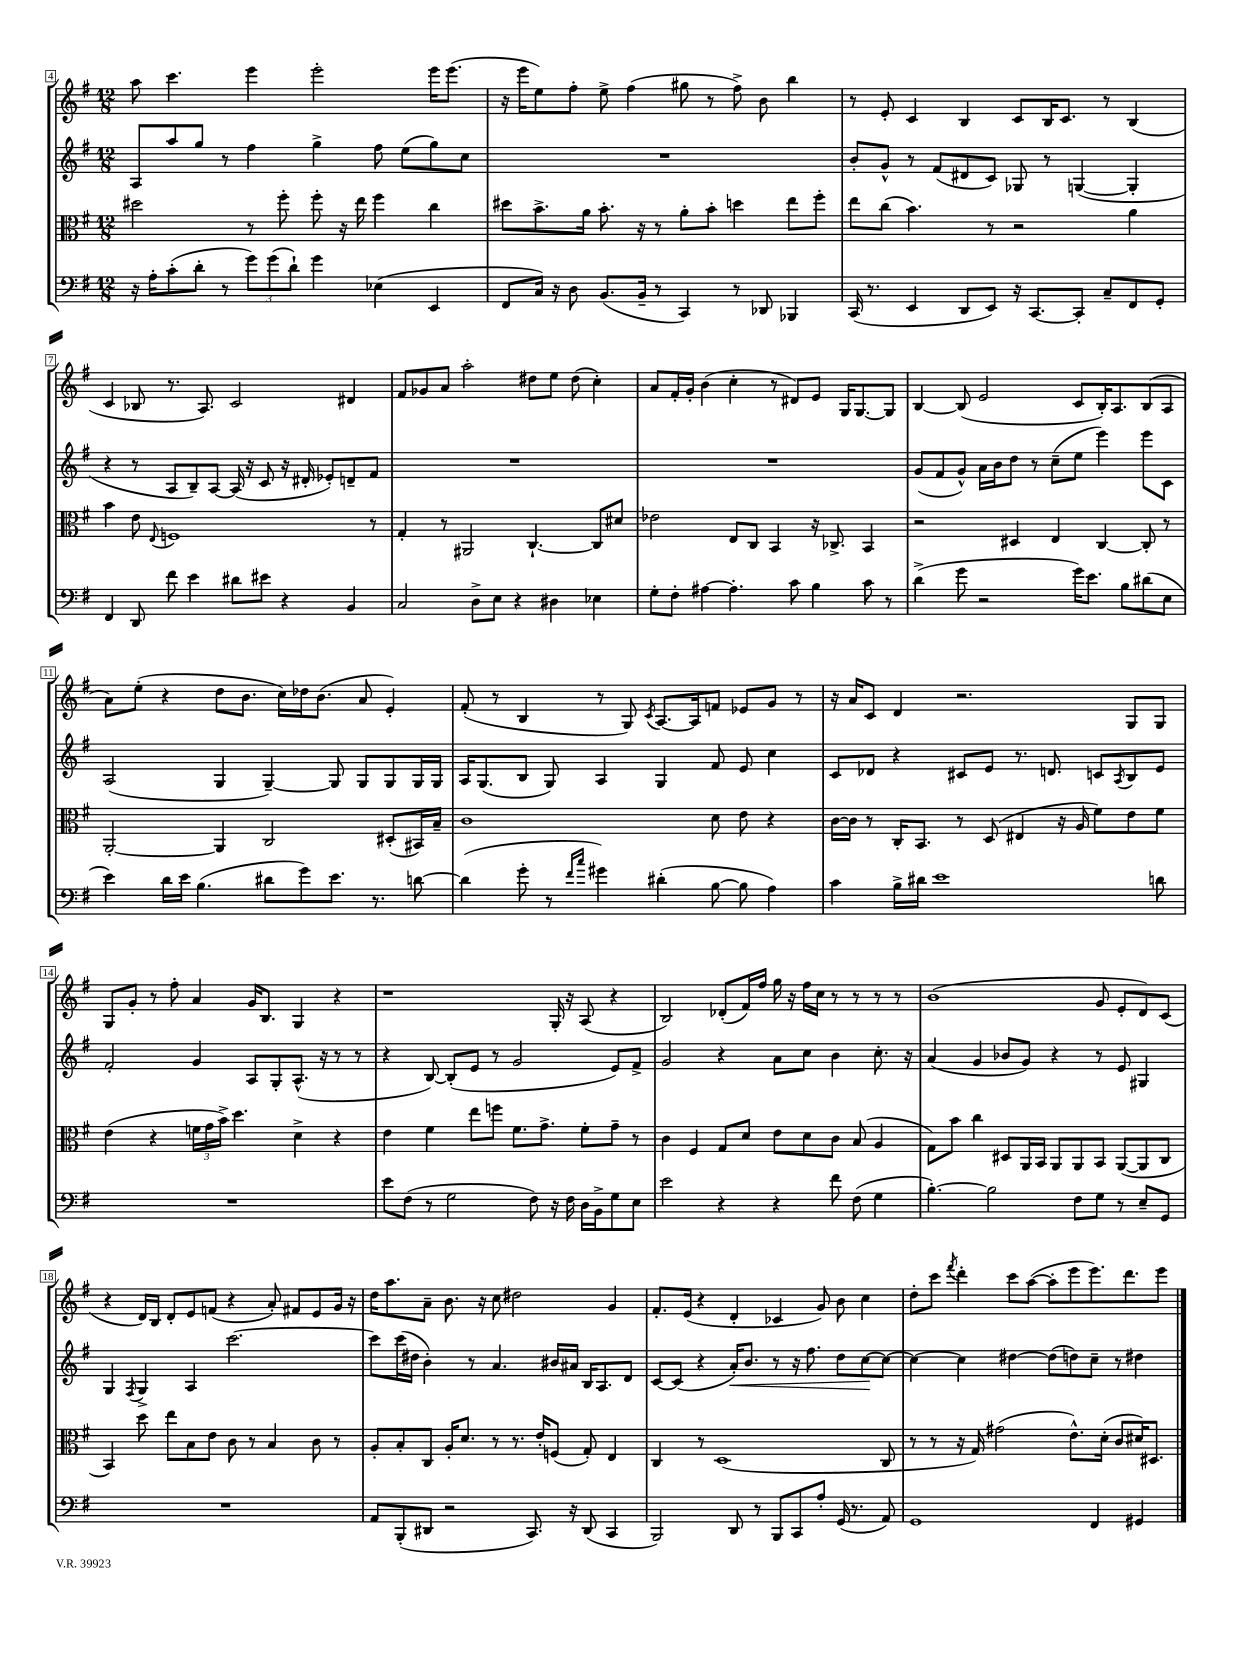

**kern	**kern	**kern	**kern
*staff4	*staff3	*staff2	*staff1
*clefF4	*clefC3	*clefG2	*clefG2
*k[f#]	*k[f#]	*k[f#]	*k[f#]
*M12/8	*M12/8	*M12/8	*M12/8
16r	2dd#\	8A/L	8aa\
16A'\LK	.	.	.
(8c'\	.	8aa/	4.ccc\
8d'\J	.	8gg/J	.
8r	.	8r	.
12g\L)	8r	4ff#\	4eee\
(12g\	.	.	.
.	8ff#'\	.	.
12d`\J)	.	.	.
4g\	8ff#'\	4gg^\	2eee'\
.	16r	.	.
.	16ee\	.	.
(4E-\	4ff#\	8ff#\	.
.	.	(8ee\L	.
4EE/	4cc\	8gg\)	16eee\LK
.	.	.	(8.eee\J
.	.	8cc\J	.
=	=	=	=
8FF#/L	8dd#\L	1.r	16r
.	.	.	16eee\LK
16C/Jk)	8.b^\	.	8ee\)
16r	.	.	.
8D\	.	.	8ff#'\J
.	16a\Jk	.	.
(8.BB/L	8.b'\	.	8ee^\
.	.	.	(4ff#\
16BB~/Jk	16r	.	.
8r	8r	.	.
4CC/)	8a'\L	.	8gg#\
.	8b'\J	.	8r
8r	4dd\	.	8ff#^\)
8DD-/	.	.	8b\
4BBB-/	8ee\L	.	4bb\
.	8ff#'\J	.	.
=	=	=	=
(16CC/	8ee\L	8b'/L	8r
8.r	.	.	.
.	(8cc\J	8g^^/J	8e'/
4EE/	4.b\)	8r	4c/
.	.	(8f#/L	.
8DD/L	.	8d#/	4B/
8EE/J)	8r	8c/J)	.
16r	2r	8G-/	8c/L
[8.CC/L	.	.	.
.	.	8r	16B/K
.	.	.	8.c/J
8CC'/]J	.	([4G/	.
8C~/L	.	.	8r
8FF#/	4a\	4G'/]	(4B/
8GG'/J	.	.	.
=	=	=	=
4FF#/	4b\	4r	4c/
8DD/	8e\	8r	8B-/
.	8qqE/	.	.
8f#\	1F	8A/L	8.r
4e\	.	8B~/)	.
.	.	.	8.A/)
.	.	[8A/J	.
8d#\L	.	(16A/]	2c/
.	.	16r	.
8e#\J	.	8c/	.
4r	.	16r	.
.	.	16d#'/	.
.	.	8e-'/L)	.
4BB/	.	8d~/	4d#/
.	8r	8f#/J	.
=	=	=	=
2C/	4G'/	1.r	8f#/L
.	.	.	8g-/
.	8r	.	8a/J
.	2AA#/	.	2aa'\
8D^\L	.	.	.
8E\J	.	.	.
4r	.	.	.
.	[4.C`/	.	8dd#\L
4D#\	.	.	8ee\J
.	.	.	(8dd#\
4E-\	8C/]L	.	4cc'\)
.	8d#/J	.	.
=	=	=	=
8G'\L	2e-\	1.r	8a/L
8F#'\J	.	.	16f#'/L
.	.	.	16g'/JJ
[4A#\	.	.	(4b\
4.A#'\]	8E/L	.	4cc'\
.	8C/J	.	.
.	4BB/	.	8r
8c\	.	.	8d#/L)
4B\	16r	.	8e/J
.	8.C-^/	.	.
.	.	.	16G/LK
.	.	.	[8.G/
8c\	4BB/	.	.
8r	.	.	8G/]J
=	=	=	=
(4d^\	2r	(8g/L	[4B/
.	.	8f#/	.
8g\	.	8g^^/J)	(8B/]
2r	.	16a\LL	2e/
.	.	16b\J	.
.	4D#/	8dd\J	.
.	.	8r	.
.	4E/	(8cc~\L	.
16g\LK)	.	8ee\J	8c/L
8.e\J	.	.	.
.	[4C/	4eee\)	16B'/K)
.	.	.	8.A/
8B\L	.	.	.
(8d#\	8C'/]	8eee\L	(8B/
8E\J	8r	8c\J	8A/J
=	=	=	=
4e\)	[2AA'/	(2A/	8a\L)
.	.	.	(8ee'\J
16d\LL	.	.	4r
16e\JJ	.	.	.
(4.B\	.	.	.
.	4AA/]	4G/	8dd\L
.	.	.	8.b\J
8d#\L	2C/	[4G~/)	.
.	.	.	16cc\LL)
8g\)	.	.	16dd-\J
.	.	.	(8.b\J
8.e\J	.	8G/]	.
.	.	8G/L	8a/
8.r	.	.	.
.	(8D#'/L	8G/	4e'/)
[8d\	16BB#/L)	16G/L	.
.	16B~/JJ	16G/JJ	.
=	=	=	=
(4d\]	1c	16A/LK	(8f#'/
.	.	(8.G/	.
.	.	.	8r
8g'\	.	8B/J	4B/
8r	.	8G/)	.
16qqf#/LL	.	.	.
16qqcc/JJ	.	.	.
4g#\)	.	4A/	8r
.	.	.	8G/)
.	.	.	8qc/
(4d#'\	.	4G/	[8.A/L
.	.	.	16A/]k
[8B\	8d\	8f#/	8f/J
8B\]	8e\	8e/	8e-/L
4A\)	4r	4cc\	8g/J
.	.	.	8r
=	=	=	=
4c\	[16c\LL	8c/L	16r
.	16c\]JJ	.	16a/LK
.	8r	8d-/J	8c/J
16B^\LL	16C'/LK	4r	4d/
16d#\JJ	8.BB/J	.	.
1e	.	.	.
.	8r	8c#/L	2.r
.	(8D/	8e/J	.
.	4E#/	8.r	.
.	.	8.d/	.
.	16r	.	.
.	16A/	.	.
.	8f#\L)	8c/L	.
.	.	8qA/	.
.	8e\	8B/	8G/L
8d\	8f#\J	8e/J	8G/J
=	=	=	=
1.r	(4e\	2f#'/	8G/L
.	.	.	8g'/J
.	4r	.	8r
.	.	.	8ff#'\
.	24f\LL	4g/	4a/
.	24g\	.	.
.	24b^\JJ)	.	.
.	4.dd\	.	.
.	.	8A/L	16g/LK
.	.	.	8.B/J
.	.	8G'/	.
.	4d^\	(8.A^^/J	4G/
.	.	16r	.
.	4r	8r	4r
.	.	8r	.
=	=	=	=
8e\L	4e\	4r	1r
(8F#\J	.	.	.
8r	4f#\	[8B/)	.
2G\	.	(8B'/]L	.
.	8ee\L	8e/J	.
.	8ff\J	8r	.
.	8.f#\L	2g/	.
8F#\)	.	.	.
.	8.g^\J	.	.
16r	.	.	16G'/
16F#\	.	.	16r
16D\LL	8f#'\L	.	(8A/
16BB^\J	.	.	.
8G\	8g~\J	8e/L)	4r
8E\J	8r	8f#^/J	.
=	=	=	=
2e\	4c\	2g/	2B/)
.	4F#/	.	.
4r	8G/L	4r	(8d-'/L
.	8d/J	.	16f#/L)
.	.	.	16ff#/JJ
4r	8e\L	8a\L	16gg\
.	.	.	16r
.	8d\	8cc\J	16ff#\LL
.	.	.	16cc\JJ
8f#\	8c\J	4b\	8r
(8F#\	(8B/	.	8r
4G\	4A/	8.cc'\	8r
.	.	.	8r
.	.	16r	.
=	=	=	=
[4.B'\)	8G\L)	(4a/	(1b
.	8b\J	.	.
.	4cc\	4g/	.
2B\]	.	.	.
.	8D#/L	8b-/L	.
.	16AA/L	8g/J)	.
.	16BB/JJ	.	.
.	8AA/L	4r	.
8F#\L	8AA/	.	.
8G\J	8BB/J	8r	8g/
8r	([8AA/L	8e/	8e'/L
8E~/L	8AA/]	4G#/	8d/)
8GG/J	8C/J	.	(8c/J
=	=	=	=
1.r	4BB/)	4G/	4r
.	.	8qF#/	.
.	8dd\	4G^/	16d/LL)
.	.	.	16B/JJ
.	8ee\L	.	8d'/L
.	8B\	4A/	8e/
.	8e\J	.	(8f/J
.	8c\	[2.ccc\	4r
.	8r	.	.
.	4B/	.	8a'/)
.	.	.	8f#/L
.	8c\	.	8e/
.	8r	.	16g/Jk
.	.	.	16r
=	=	=	=
8AA/L	8A'/L	8ccc\]L	16dd\LK
.	.	.	8.aa\
(8BBB'/	8B'/	(16ccc\L	.
.	.	16dd#\JJ	.
8DD#/J	8C/J	4b'\)	8a~\J
2r	16A'/LK	.	8.b\
.	8.d/J	.	.
.	.	8r	.
.	.	.	16r
.	8r	4.a/	8cc\
.	8.r	.	2dd#\
8.CC/)	.	.	.
.	16e'/LK	.	.
.	(8F/J	16b#/LL	.
16r	.	16a#/JJ	.
(8DD#/	8G'/)	16B/LK	.
.	.	8.A/	.
4CC/	4E/	.	4g/
.	.	8d/J	.
=	=	=	=
2BBB/)	4C/	[8c/L	8.f#'/L
.	.	(8c/]J	.
.	.	.	(16e/Jk
.	8r	4r	4r
.	(1D	.	.
8DD/	.	16a'/LK)	4d'/
.	.	8.b/J	.
8r	.	.	.
8BBB/L	.	8r	4c-/
8CC/	.	16r	.
.	.	8.ff#\	.
8A'/J	.	.	8g/)
(16GG/	.	8dd\L	8b\
8.r	.	.	.
.	.	[8cc\	4cc\
8AA/)	8C/	8cc\_J	.
=	=	=	=
1GG	8r	4cc\_	8dd'\L
.	8r	.	8ccc\J
.	.	.	8qfff#/
.	16r	4cc\]	4ddd'\
.	16G/)	.	.
.	(2g#\	.	.
.	.	[4dd#\	8ccc\L
.	.	.	([8aa\J
.	.	(8dd#\]L	8aa'\]L
.	8.e^^\L)	8dd\)	8eee\
4FF#/	.	8cc~\J	8.eee\)
.	(16d'\Jk	.	.
.	8c/L	8r	.
.	.	.	8.ddd\
4GG#/	16d#/K)	4dd#\	.
.	8.D#/J	.	.
.	.	.	8eee\J
==	==	==	==
*-	*-	*-	*-
